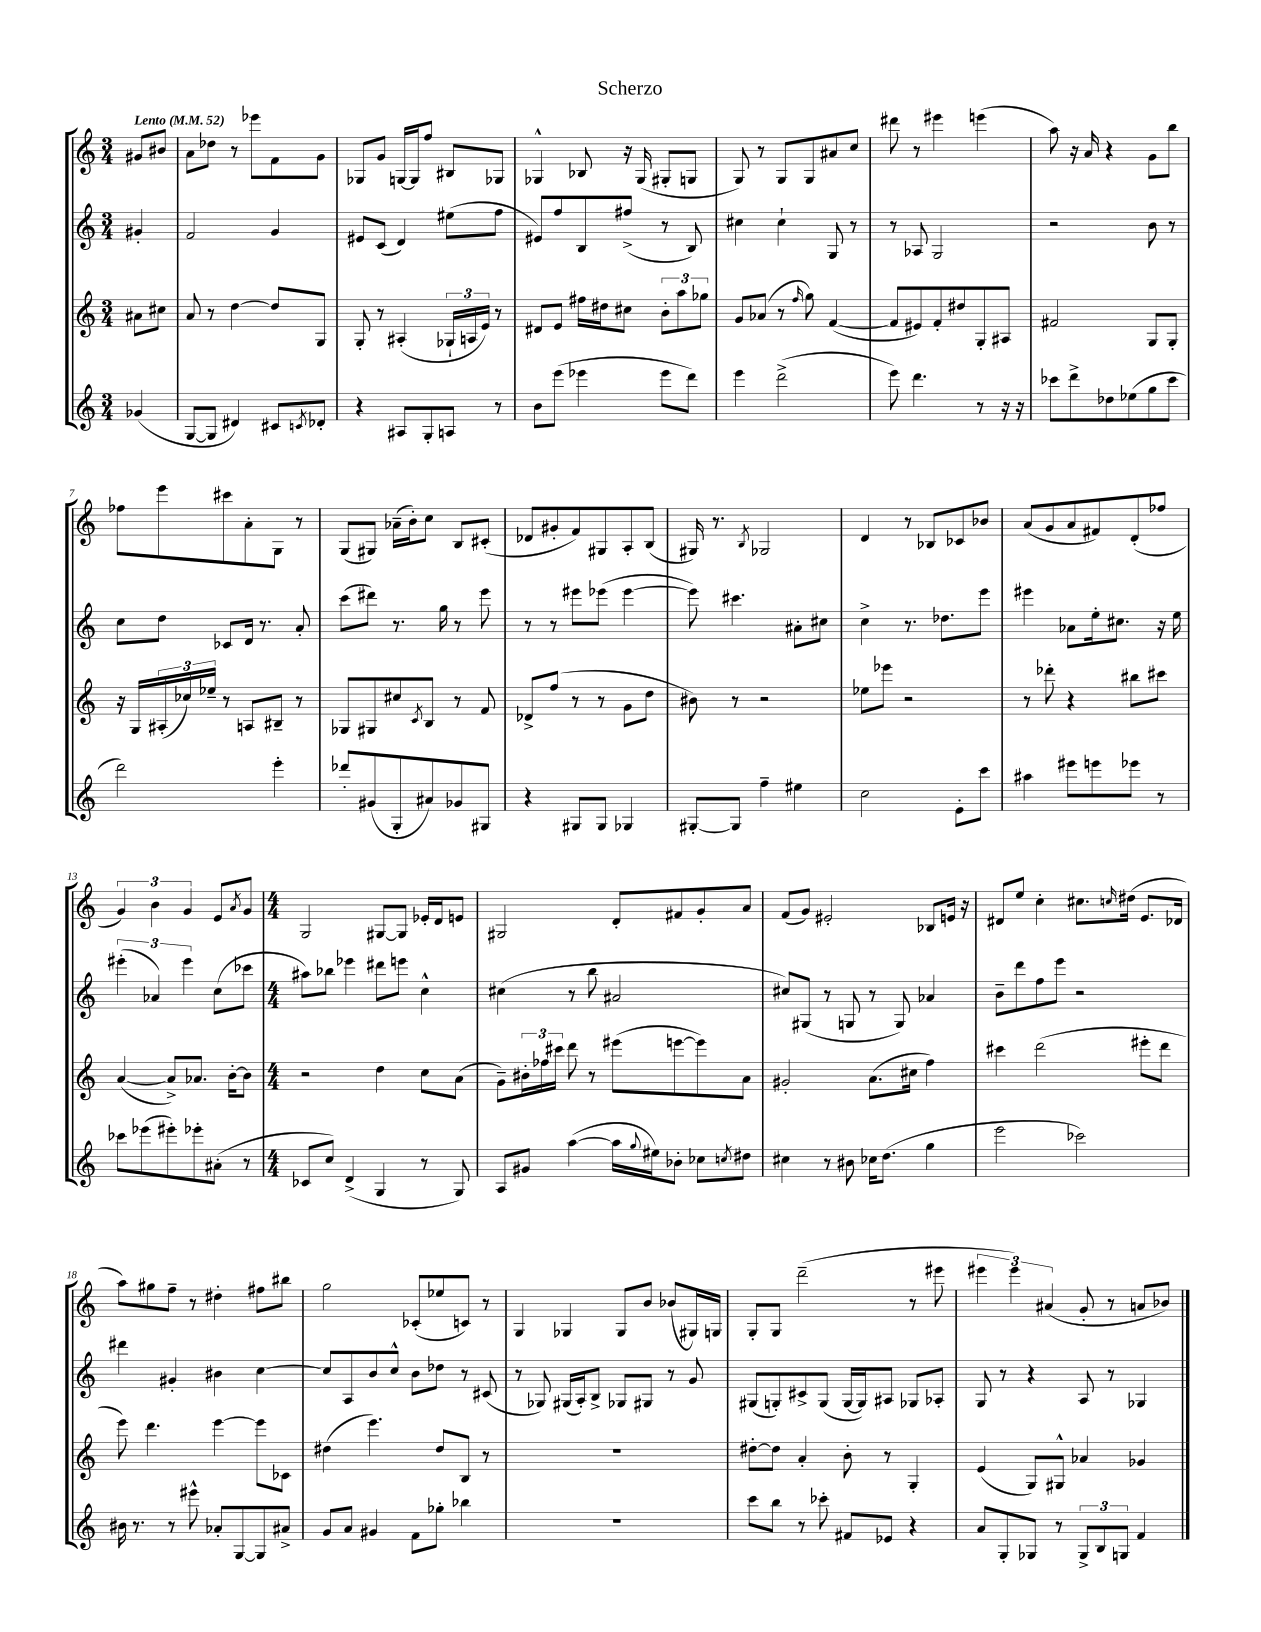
\header { title = "Scherzo" }
<<
\new StaffGroup <<
\new Staff = "s0" {
    \clef treble \key c \major \numericTimeSignature \time 3/4 \partial 4 \tempo "Lento" 4 = 52
    gis'8 bis'8 |
    a'8 des''8 r8 ees'''8 f'8 g'8 |
    ges8 g'8 g16~ g16 f''8 bis8 ges8 |
    ges4-^ bes8 r16 ges16( gis8-. g8 |
    g8) r8 g8 g8 ais'8 c''8 |
    dis'''8 r8 eis'''4 e'''4( |
    a''8) r16 a'16 r4 g'8 b''8 |
    fes''8 e'''8 cis'''8 a'8-. g8 r8 |
    g8( gis8) aes'16--( b'16-.) c''8 b8 cis'8-.( |
    des'8 gis'8-. f'8) gis8 a8-. b8( |
    gis16) r8. \acciaccatura { b8 } ges2 |
    d'4 r8 bes8 ces'8 bes'8 |
    a'8( g'8 a'8 fis'8) d'8-.( fes''8 |
    \tuplet 3/2 { g'4) b'4 g'4 } e'8 \acciaccatura { a'8 } g'8 |
    \numericTimeSignature \time 4/4 g2 gis8~ gis8 ees'16-. d'16 e'8 |
    gis2 d'8-. fis'8 g'8-. a'8 |
    f'8( g'8) eis'2-. bes8 e'16 r16 |
    dis'8 e''8 c''4-. cis''8. \grace { c''16 } dis''16( e'8. des'16 |
    a''8) gis''8 f''8-- r8 dis''4-. fis''8 bis''8 |
    g''2 ces'8-.( ees''8 c'8) r8 |
    g4 ges4 ges8 b'8 bes'8( gis16) g16 |
    g8-. g8 d'''2--( r8 eis'''8 |
    \tuplet 3/2 { eis'''4 eis'''4) ais'4( } g'8-. r8 a'8 bes'8) \bar "|." |
}
\new Staff = "s1" {
    \clef treble \key c \major \numericTimeSignature \time 3/4 \partial 4
    gis'4-. |
    f'2 g'4 |
    eis'8 c'8( d'4) eis''8( f''8 |
    eis'8) f''8 b8 fis''8->( r8 b8) |
    cis''4 cis''4-! g8 r8 |
    r8 aes8 g2 |
    r2 b'8 r8 |
    c''8 d''8 ces'8 d'16 r8. a'8-. |
    c'''8( dis'''8) r8. g''16 r8 e'''8 |
    r8 r8 eis'''8 ees'''8( ees'''4~ |
    ees'''8) cis'''4. ais'8-. cis''8 |
    c''4-> r8. des''8. e'''8 |
    eis'''4 aes'8 e''16-. cis''8. r16 e''16 |
    \tuplet 3/2 { eis'''4-.( aes'4) eis'''4 } c''8( ces'''8 |
    \numericTimeSignature \time 4/4 ais''8) bes''8 ees'''4 dis'''8 e'''8 c''4-^ |
    cis''4( r8 b''8 ais'2 |
    cis''8) gis8( r8 g8 r8 g8) aes'4 |
    b'8-- d'''8 f''8 e'''8 r2 |
    dis'''4 gis'4-. bis'4 c''4~ |
    c''8 a8 b'8 c''8-^ b'8 des''8 r8 cis'8( |
    r8 ges8) gis16( a16-.) b8-> ges8 gis8 r8 g'8 |
    gis8( g8-.) cis'8-> g8( g16~ g16) ais8 ges8 aes8-. |
    g8 r8 r4 a8 r8 ges4 \bar "|." |
}
\new Staff = "s2" {
    \clef treble \key c \major \numericTimeSignature \time 3/4 \partial 4
    ais'8 cis''8 |
    a'8 r8 d''4~ d''8 g8 |
    g8-. r8 ais4-.( \tuplet 3/2 { ges16-! a16 e'16) } r8 |
    dis'8 e'8 fis''16 dis''16 cis''8 \tuplet 3/2 { b'8-. a''8 ges''8 } |
    g'8 aes'8( r8 \grace { f''16 } g''8) f'4~( |
    f'8 eis'8) f'8-. dis''8 g8-. ais8 |
    fis'2 g8 g8-. |
    r16 g16 \tuplet 3/2 { ais16-.( ces''16) ees''16-- } r8 a8 bis8-- r8 |
    ges8 gis8 cis''8 \acciaccatura { c'8 } b8 r8 f'8 |
    des'8-> f''8( r8 r8 g'8 d''8 |
    bis'8) r8 r2 |
    ees''8 ees'''8 r2 |
    r8 des'''8-. r4 bis''8 cis'''8 |
    a'4~( a'8->) aes'8. b'16~-. b'8 |
    \numericTimeSignature \time 4/4 r2 d''4 c''8 a'8( |
    g'8--) \tuplet 3/2 { bis'16-. fes''16 cis'''16 } d'''8 r8 eis'''8( e'''8~ e'''8) a'8 |
    gis'2-. a'8.( cis''16 f''4) |
    cis'''4 d'''2( eis'''8-. d'''8 |
    e'''8) d'''4. e'''4~ e'''8 ces'8 |
    dis''4( e'''4.) dis''8 b8 r8 |
    R1 |
    dis''8~-. dis''8 a'4-. b'8-. r8 g4-. |
    e'4( g8) gis8-^ aes'4 ges'4 \bar "|." |
}
\new Staff = "s3" {
    \clef treble \key c \major \numericTimeSignature \time 3/4 \partial 4
    ges'4( |
    g8~ g8 dis'4) cis'8 \acciaccatura { c'8 } des'8-. |
    r4 ais8 g8-. a8 r8 |
    b'8 e'''8( ees'''4 ees'''8 d'''8) |
    e'''4 d'''2->( |
    e'''8) d'''4. r8 r16 r16 |
    ces'''8 d'''8-> des''8 ees''8( g''8 ces'''8 |
    d'''2) e'''4-. |
    des'''8-. gis'8( g8-. ais'8) ges'8 gis8 |
    r4 gis8 gis8 ges4 |
    gis8~-. gis8 f''4-- eis''4 |
    c''2 e'8-. c'''8 |
    ais''4 eis'''8 e'''8 ees'''8 r8 |
    ces'''8 ees'''8( eis'''8-.) ees'''8-. ais'8-.( r8 |
    \numericTimeSignature \time 4/4 ces'8 c''8) d'4->( g4 r8 g8) |
    a8 gis'8 a''4~( a''16 \appoggiatura { g''8 } eis''16) bes'8-. ces''8 \acciaccatura { c''8 } dis''8 |
    cis''4 r8 bis'8 ces''16 d''8.( g''4 |
    e'''2 ces'''2) |
    bis'16 r8. r8 eis'''8-^ aes'8-. g8~ g8 ais'8-> |
    g'8 a'8 gis'4 f'8 ges''8-. bes''4 |
    R1 |
    c'''8 b''8 r8 ces'''8-. fis'8 ees'8 r4 |
    a'8 g8-. ges8 r8 \tuplet 3/2 { ges8-> b8 g8 } f'4 \bar "|." |
}
>>
>>
